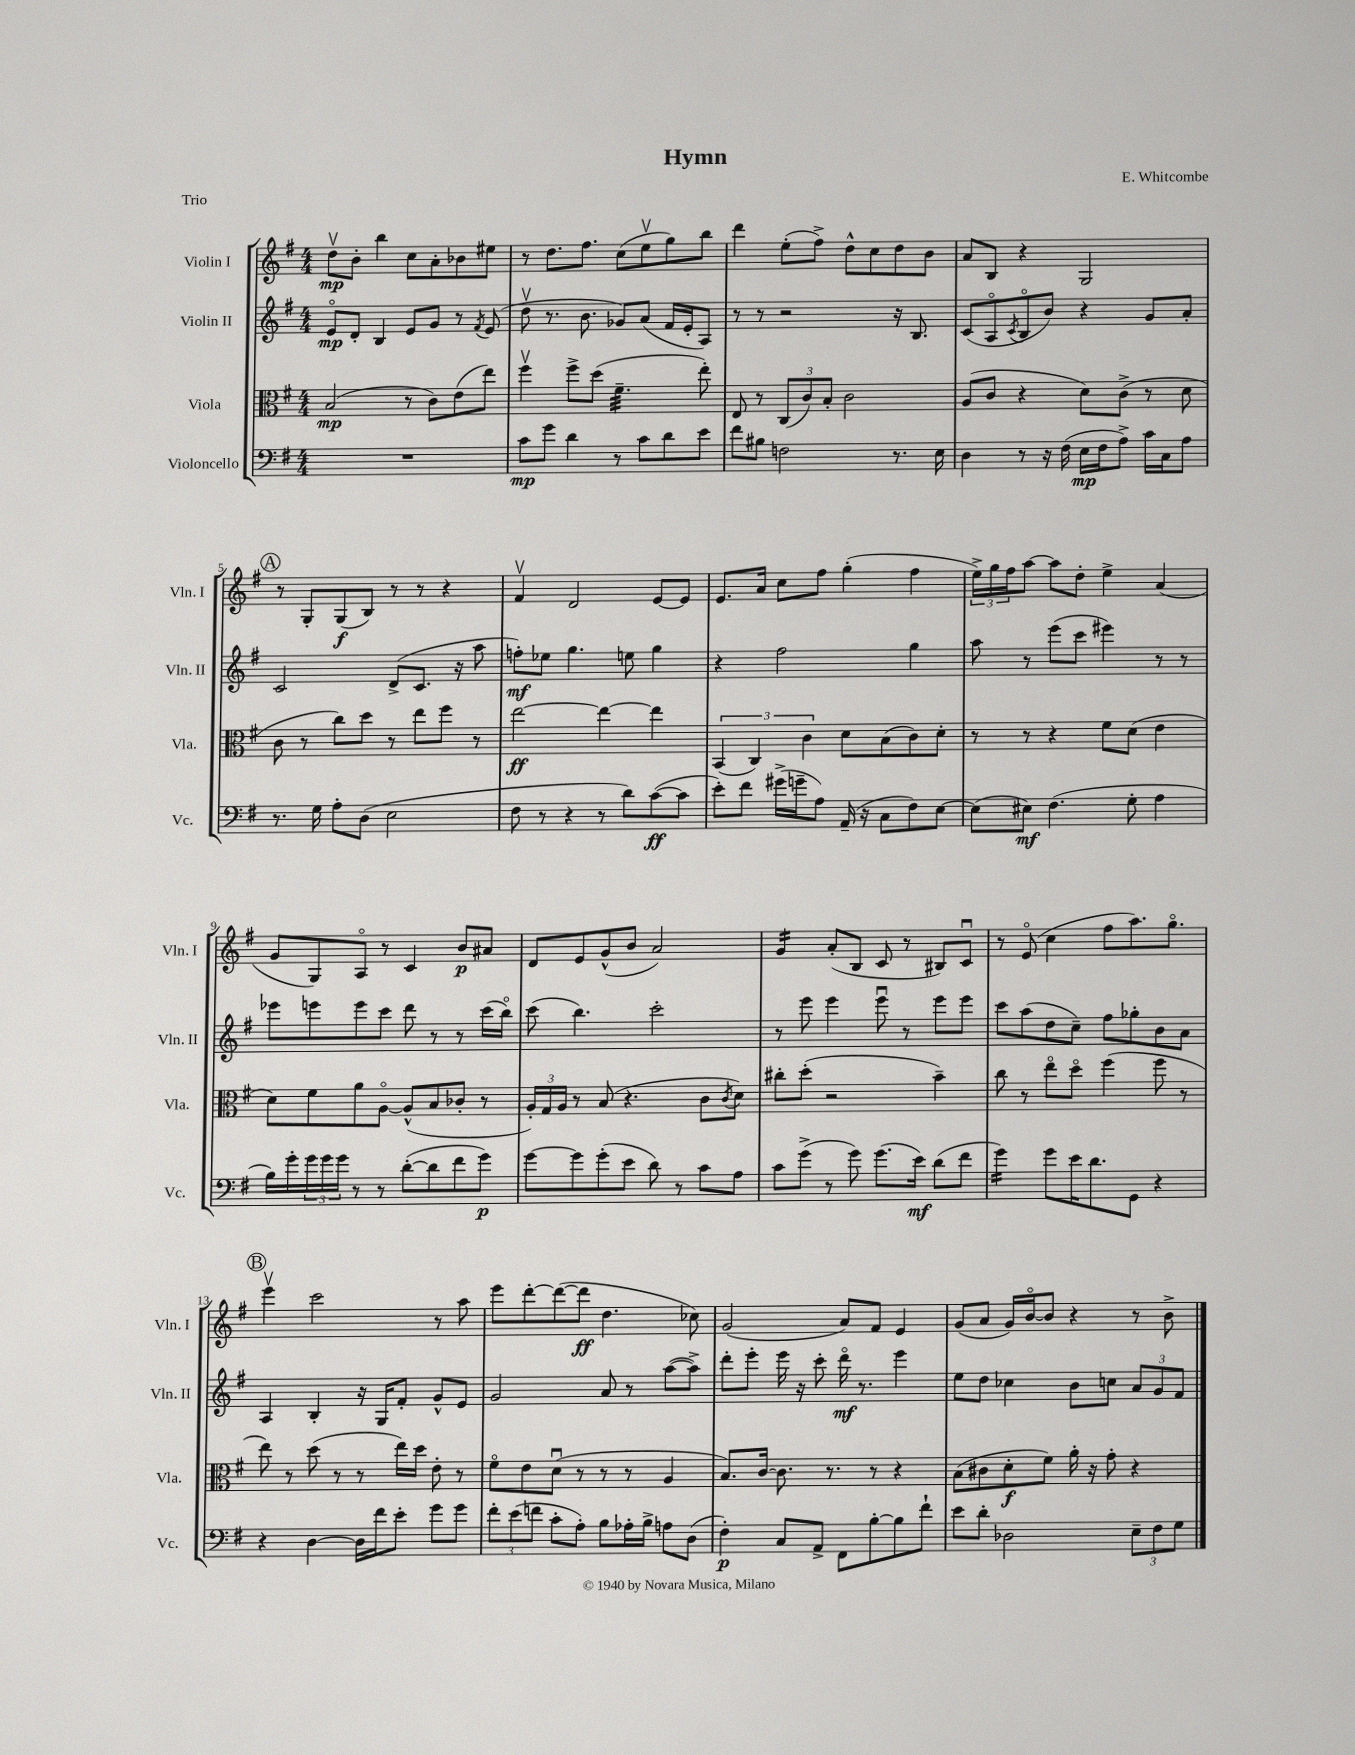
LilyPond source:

\header { title = "Hymn" composer = "E. Whitcombe" piece = "Trio" }
<<
\new StaffGroup <<
\new Staff = "s0" \with { instrumentName = "Violin I" shortInstrumentName = "Vln. I" } {
    \clef treble \key g \major \numericTimeSignature \time 4/4
    d''8\upbow\mp b'8-. b''4 c''8 a'8-. bes'8 eis''8 |
    r8 d''8. fis''8. c''8( e''8\upbow g''8) b''8 |
    d'''4 e''8-.( fis''8->) d''8-^ c''8 d''8 b'8 |
    a'8 b8 r4 g2 |
    \mark \markup { \circle "A" } r8 g8-. g8\f( b8) r8 r8 r4 |
    fis'4\upbow d'2 e'8~ e'8 |
    e'8. a'16 c''8 fis''8 g''4-.( fis''4 |
    \tuplet 3/2 { e''16->) g''16 fis''16 } a''8~ a''8 d''8-. e''4-> a'4( |
    g'8 g8) a8\flageolet r8 c'4 b'8\p ais'8 |
    d'8 e'8 g'8-^( b'8 a'2) |
    g'4:16 a'8-.( b8 c'8 r8 bis8) c'8\downbow |
    r8 e'8\flageolet( c''4 fis''8 a''8.) g''8.\flageolet |
    \mark \markup { \circle "B" } e'''4\upbow c'''2 r8 a''8 |
    e'''8 d'''8~-. d'''8~( d'''8\ff d''4. ces''8) |
    g'2( a'8) fis'8 e'4 |
    g'8( a'8 g'16) b'16~\flageolet b'8 r4 r8 b'8-> \bar "|." |
}
\new Staff = "s1" \with { instrumentName = "Violin II" shortInstrumentName = "Vln. II" } {
    \clef treble \key g \major \numericTimeSignature \time 4/4
    e'8\flageolet\mp d'8-. b4 e'8 g'8 r8 \acciaccatura { fis'8 } e'8( |
    d''8\upbow r8. b'8. ges'8) a'8( fis'16 e'16-. a8) |
    r8 r8 r2 r16 b8. |
    c'8( a8\flageolet \acciaccatura { c'8 } b8\flageolet b'8) r4 g'8 a'8-. |
    \mark \markup { \circle "A" } c'2 d'8->( c'8. r16 a''8 |
    f''8-.\mf) ees''8 g''4. e''8 g''4 |
    r4 fis''2 g''4 |
    a''8 r8 e'''8( c'''8 eis'''4) r8 r8 |
    ees'''8 e'''8 e'''8 c'''8 d'''8 r8 r8 c'''16( b''16\flageolet) |
    c'''8( b''4.) c'''2-. |
    r8 e'''8 e'''4 e'''8\downbow r8 e'''8 e'''8 |
    c'''8 a''8( d''8 c''8--) fis''8 ges''8-. b'8 a'8 |
    \mark \markup { \circle "B" } a4 b4-. r16 g16 fis'8-. g'8-^ e'8 |
    g'2 a'8 r8 a''8~( a''8->) |
    d'''8-. e'''8-. e'''16 r16 c'''8-. d'''16\flageolet\mf r8. e'''4 |
    e''8 d''8 ces''4 b'8 c''8 \tuplet 3/2 { a'8 g'8 fis'8 } \bar "|." |
}
\new Staff = "s2" \with { instrumentName = "Viola" shortInstrumentName = "Vla." } {
    \clef alto \key g \major \numericTimeSignature \time 4/4
    b2\mp( r8 c'8) e'8( e''8) |
    fis''4\upbow fis''8-> d''8( fis'4.:32-- e''8-.) |
    e8 r8 \tuplet 3/2 { c8( c'8) b8-. } c'2 |
    a8( c'8 r4 d'8) c'8->( r8 d'8 |
    \mark \markup { \circle "A" } c'8 r8 c''8) d''8 r8 e''8 fis''8 r8 |
    e''2~\ff e''4~ e''4 |
    \tuplet 3/2 { b,4( c4) c'4 } d'8 b8( c'8) d'8-. |
    r8 r8 r4 fis'8 d'8( e'4 |
    d'8) fis'8 a'8 a8~\flageolet a8-^( b8 ces'8-. r8 |
    \tuplet 3/2 { a16-.) g16 a16 } r8 b8( r4. c'8 \acciaccatura { c'8 } d'8) |
    cis''8-. d''8-.( r2 b'4--) |
    c''8 r8 e''8\flageolet d''8\flageolet fis''4( fis''8 r8 |
    \mark \markup { \circle "B" } e''8) r8 d''8( r8 r8 e''16) d''16 e'8-. r8 |
    fis'8\flageolet e'8 d'8\downbow( r8 r8 r8 a4 |
    b8.) c'16~ c'8. r8. r8 r4 |
    b8( cis'8 d'8-.\f fis'8) a'16-. r16 g'8-. r4 \bar "|." |
}
\new Staff = "s3" \with { instrumentName = "Violoncello" shortInstrumentName = "Vc." } {
    \clef bass \key g \major \numericTimeSignature \time 4/4
    R1 |
    c'8\mp g'8 d'4 r8 c'8 d'8 e'8 |
    fis'8 bis8 f2 r8. e16 |
    d4 r8 r16 fis16( e16\mp fis16 a8->) c'16 c16 a8 |
    \mark \markup { \circle "A" } r8. g16 a8-. d8( e2 |
    fis8 r8 r4 r8 d'8) c'8~\ff( c'8 |
    e'8-.) fis'8 gis'16->( g'16-- a8) a,16--( r16 c8 fis8) e8~ |
    e8( eis8\mf) fis4.( g8-. a4 |
    b16) g'16-. \tuplet 3/2 { g'16 g'16 g'16 } r8 r8 d'8~-.( d'8 fis'8 g'8\p) |
    g'8~ g'8 g'8-.( e'8 d'8) r8 c'8 a8 |
    c'8 g'8->( r8 g'8) g'8.( e'16\mf) d'8( fis'8 |
    g'4:16) g'8 e'16 d'8. g,8 r4 |
    \mark \markup { \circle "B" } r4 d4~ d16 fis'16 e'8-. g'8 g'8 |
    \tuplet 3/2 { fis'8-. e'8( f'8 } c'8-. a8-.) b8 aes16-. b16-> a8 d8( |
    fis4-.\p) c8 a,8-> fis,8 b8~-. b8 fis'8-! |
    e'8 d'8-. des2 \tuplet 3/2 { e8-- fis8 g8 } \bar "|." |
}
>>
>>
